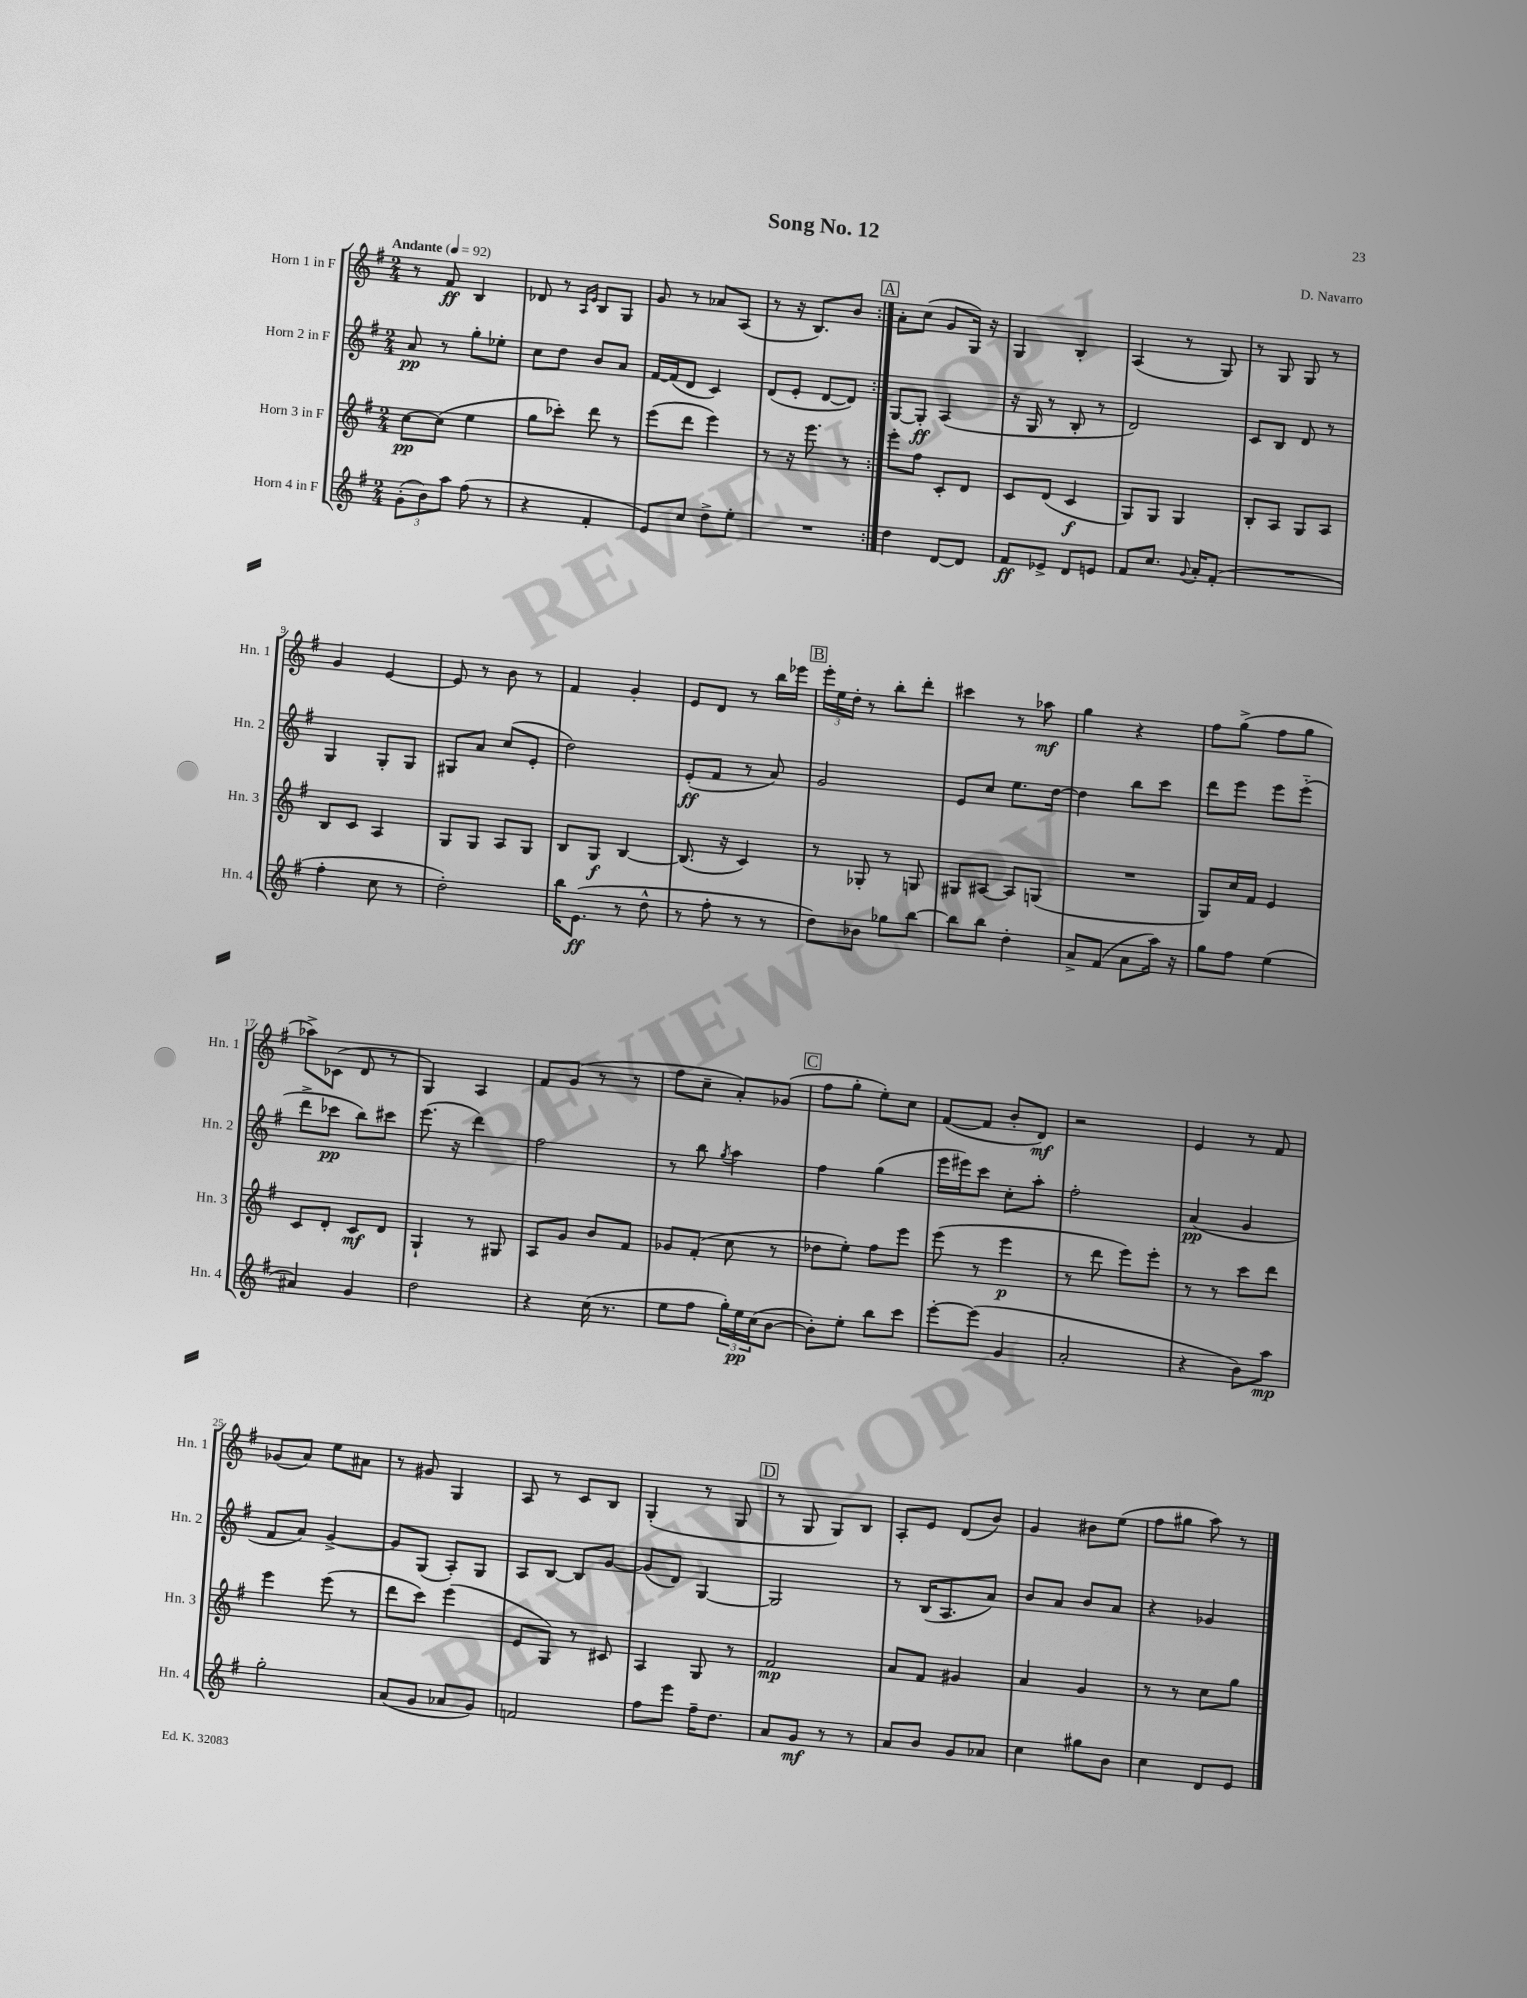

**kern	**dynam	**kern	**dynam	**kern	**dynam	**kern	**dynam
*part4	*part4	*part3	*part3	*part2	*part2	*part1	*part1
*staff4	*staff4	*staff3	*staff3	*staff2	*staff2	*staff1	*staff1
*I"Horn 4 in F	*	*I"Horn 3 in F	*	*I"Horn 2 in F	*	*I"Horn 1 in F	*
*I'Hn. 4	*	*I'Hn. 3	*	*I'Hn. 2	*	*I'Hn. 1	*
*clefG2	*	*clefG2	*	*clefG2	*	*clefG2	*
*k[f#]	*	*k[f#]	*	*k[f#]	*	*k[f#]	*
*M2/4	*	*M2/4	*	*M2/4	*	*M2/4	*
*MM92	*	*MM92	*	*MM92	*	*MM92	*
=1	=1	=1	=1	=1	=1	=1	=1
!	!	!	!	!	!	!LO:TX:a:B:t=Andante	!
(12g'\L	.	[8cc\L	pp	8a/	pp	8r	.
12b\)	.	.	.	.	.	.	.
.	.	(8cc\J]	.	8r	.	8f#/	ff
12aa\J	.	.	.	.	.	.	.
(8ff#\	.	4ee\	.	8gg'\L	.	4B/	.
8r	.	.	.	8ee-X'\J	.	.	.
=2	=2	=2	=2	=2	=2	=2	=2
4r	.	8gg\L	.	8cc\L	.	8d-X/	.
.	.	8ccc-X'\J)	.	8dd\J	.	8r	.
.	.	.	.	.	.	16qqA/LL	.
.	.	.	.	.	.	16qqe/JJ	.
4f#'/	.	8ddd\	.	8b/L	.	8B/L	.
.	.	8r	.	8a/J	.	8G/J	.
=3	=3	=3	=3	=3	=3	=3	=3
8e/L)	.	(8eee\L	.	[16f#/LL	.	8g/	.
.	.	.	.	(16f#/J]	.	.	.
8cc/J	.	8ddd\J	.	8d/J	.	8r	.
8dd^\L	.	4eee\)	.	4c/)	.	8a-X/L	.
8ee'\J	.	.	.	.	.	(8A/J	.
=4	=4	=4	=4	=4	=4	=4	=4
2r	.	8r	.	(8d/L	.	8r	.
.	.	16r	.	8e'/J	.	16r	.
.	.	8.eee\	.	.	.	8.B/L)	.
.	.	.	.	[8d/L	.	.	.
.	.	8r	.	8d/J])	.	8b/J	.
!!LO:REH:place=s1:t=A
=5:|!	=5:|!	=5:|!	=5:|!	=5:|!	=5:|!	=5:|!	=5:|!
4dd\	.	8eee'\L	.	[8G/L	.	8a'\L	.
.	.	8ff#\J	.	8G'/J]	ff	(8cc\J	.
[8d/L	.	8c'/L	.	(4A/	.	8g/L	.
8d/J]	.	8d/J	.	.	.	16G/Jk)	.
.	.	.	.	.	.	16r	.
=6	=6	=6	=6	=6	=6	=6	=6
8f#/L	ff	8c/L	.	16r	.	4G/	.
.	.	.	.	16G/	.	.	.
8e-X^/J	.	(8d/J	.	8r	.	.	.
8d/L	.	4c/	f	8B'/	.	4B'/	.
8en/J	.	.	.	8r	.	.	.
=7	=7	=7	=7	=7	=7	=7	=7
8f#/L	.	8G/L)	.	2d/)	.	(4A/	.
8.cc/J	.	8G/J	.	.	.	.	.
.	.	4G/	.	.	.	8r	.
8qqg/	.	.	.	.	.	.	.
16a'/KL	.	.	.	.	.	.	.
(8f#'/J	.	.	.	.	.	8G/)	.
=8	=8	=8	=8	=8	=8	=8	=8
2r	.	8B'/L	.	8c/L	.	8r	.
.	.	8A/J	.	8B/J	.	8G/	.
.	.	8G/L	.	8d/	.	8G/	.
.	.	8A/J	.	8r	.	8r	.
!!LO:LB:g=z
=9	=9	=9	=9	=9	=9	=9	=9
4ff#'\	.	8B/L	.	4G/	.	4g/	.
.	.	8c/J	.	.	.	.	.
8cc\	.	4A/	.	8G'/L	.	[4e/	.
8r	.	.	.	8G/J	.	.	.
=10	=10	=10	=10	=10	=10	=10	=10
2dd'\)	.	8G/L	.	8G#X/L	.	8e/]	.
.	.	8G/J	.	8a/J	.	8r	.
.	.	8A/L	.	(8cc/L	.	8b\	.
.	.	8G/J	.	8e'/J	.	8r	.
=11	=11	=11	=11	=11	=11	=11	=11
16bb\KL	.	8B/L	.	2dd\)	.	4f#/	.
(8.e\J	ff	.	.	.	.	.	.
.	.	8G/J	f	.	.	.	.
8r	.	[4B/	.	.	.	4g'/	.
8dd^^\	.	.	.	.	.	.	.
=12	=12	=12	=12	=12	=12	=12	=12
8r	.	(8.B/]	.	(8e'/L	ff	8e/L	.
8ff#'\	.	.	.	8f#/J	.	8d/J	.
.	.	16r	.	.	.	.	.
8r	.	4c/)	.	8r	.	8r	.
8r	.	.	.	8a/)	.	16bb\LL	.
.	.	.	.	.	.	16eee-X\JJ	.
!!LO:REH:place=s1:t=B
=13	=13	=13	=13	=13	=13	=13	=13
8dd\L)	.	8r	.	2g/	.	24eee'\LL	.
.	.	.	.	.	.	24ee\	.
.	.	.	.	.	.	24dd'\JJ	.
8b-X\J	.	8G-X'/	.	.	.	8r	.
8gg-X\L	.	8r	.	.	.	8bb'\L	.
[8bb\J	.	8Gn/	.	.	.	8ddd'\J	.
=14	=14	=14	=14	=14	=14	=14	=14
8bb\L]	.	8G#X/L	.	8e/L	.	4ccc#X\	.
8bb\J	.	[8A#X/J	.	8cc/J	.	.	.
4dd'\	.	8A#/L]	.	8.ee\L	.	8r	.
.	.	(8Gn/J	.	.	.	8aa-X\	mf
.	.	.	.	[16dd\Jk	.	.	.
=15	=15	=15	=15	=15	=15	=15	=15
8a^/L	.	2r	.	4dd\]	.	4gg\	.
(8f#/J	.	.	.	.	.	.	.
8a\L	.	.	.	8bb\L	.	4r	.
16aa\Jk)	.	.	.	8ccc\J	.	.	.
16r	.	.	.	.	.	.	.
=16	=16	=16	=16	=16	=16	=16	=16
8gg\L	.	8G/L)	.	8ddd\L	.	8ff#\L	.
8ff#\J	.	16cc/L	.	8eee\J	.	(8gg^\J	.
.	.	16f#/JJ	.	.	.	.	.
(4ee\	.	4e/	.	8eee\L	.	8ff#\L	.
.	.	.	.	(8eee\J	.	8gg\J	.
!!LO:LB:g=z
=17	=17	=17	=17	=17	=17	=17	=17
4a#X/)	.	8c/L	.	8ddd^\L	.	8aa-X^\L)	.
.	.	8d'/J	.	8ccc-X\J	pp	(8c-X\J	.
4g/	.	8c/L	mf	8bb\L)	.	8d/	.
.	.	8d/J	.	8ccc#X\J	.	8r	.
=18	=18	=18	=18	=18	=18	=18	=18
2dd\	.	4G`/	.	(8.eee\	.	4G/)	.
.	.	.	.	16r	.	.	.
.	.	8r	.	4ddd\)	.	4A/	.
.	.	8G#X/	.	.	.	.	.
=19	=19	=19	=19	=19	=19	=19	=19
4r	.	8A/L	.	2ff#\	.	8f#/L	.
.	.	8g/J	.	.	.	(8g/J	.
(16cc\	.	8b/L	.	.	.	8r	.
8.r	.	.	.	.	.	.	.
.	.	8f#/J	.	.	.	8r	.
=20	=20	=20	=20	=20	=20	=20	=20
8ee\L	.	8g-X/L	.	8r	.	8ff#\L	.
8ff#\J	.	(8f#'/J	.	8bb\	.	8cc~\J	.
.	.	.	.	8qgg/	.	.	.
24gg'\LL)	.	8cc\	.	4aa\	.	8a'/L)	.
24ee\	pp	.	.	.	.	.	.
(24cc\J	.	.	.	.	.	.	.
[8b\J	.	8r	.	.	.	(8g-X/J	.
!!LO:REH:place=s1:t=C
=21	=21	=21	=21	=21	=21	=21	=21
8b'\L])	.	8dd-X\L	.	4ff#\	.	8ff#\L	.
8ee'\J	.	8ee'\J)	.	.	.	8gg'\J	.
8bb\L	.	8ff#\L	.	(4gg\	.	8ee'\L)	.
8ccc\J	.	8eee\J	.	.	.	8cc\J	.
=22	=22	=22	=22	=22	=22	=22	=22
[8eee'\L	.	(8eee\	.	16eee\LL	.	([8f#/L	.
.	.	.	.	16eee#X\J)	.	.	.
(8eee\J]	.	8r	.	8ccc\J	.	8f#/J]	.
4g/	.	4eee\	p	8cc'\L	.	8b'/L	.
.	.	.	.	8aa'\J	.	8d/J)	mf
=23	=23	=23	=23	=23	=23	=23	=23
2a'/	.	8r	.	2ff#'\	.	2r	.
.	.	8ddd\	.	.	.	.	.
.	.	8eee\L)	.	.	.	.	.
.	.	8eee'\J	.	.	.	.	.
=24	=24	=24	=24	=24	=24	=24	=24
4r	.	8r	.	(4a/	pp	4e/	.
.	.	8r	.	.	.	.	.
8b\L)	.	8ccc\L	.	4g/	.	8r	.
8aa\J	mp	8ddd\J	.	.	.	8f#/	.
!!LO:LB:g=z
=25	=25	=25	=25	=25	=25	=25	=25
2gg'\	.	4eee\	.	8f#/L	.	(8g-X/L	.
.	.	.	.	8a/J)	.	8a/J)	.
.	.	(8eee\	.	[4g^/	.	8ee\L	.
.	.	8r	.	.	.	8a#X\J	.
=26	=26	=26	=26	=26	=26	=26	=26
(8a/L	.	8ddd\L	.	8g/L]	.	8r	.
8g/J	.	8ccc\J)	.	(8G/J	.	8g#X/	.
8a-X/L	.	(4eee\	.	8A'/L)	.	4G/	.
8g/J)	.	.	.	8G/J	.	.	.
=27	=27	=27	=27	=27	=27	=27	=27
2fn/	.	8e/L	.	8A/L	.	8A/	.
.	.	8G/J)	.	[8B/J	.	8r	.
.	.	8r	.	8B/L]	.	8c/L	.
.	.	8c#X/	.	[8g/J	.	8B/J	.
=28	=28	=28	=28	=28	=28	=28	=28
8ff#\L	.	4A/	.	(8g/L]	.	(4G'/	.
8eee\J	.	.	.	8d/J)	.	.	.
16ff#~\KL	.	8G/	.	[4G/	.	8r	.
8.dd\J	.	.	.	.	.	.	.
.	.	8r	.	.	.	8G/	.
!!LO:REH:place=s1:t=D
=29	=29	=29	=29	=29	=29	=29	=29
8a/L	.	2f#/	mp	2G/]	.	8r	.
8g/J	mf	.	.	.	.	8G/	.
8r	.	.	.	.	.	8G/L)	.
8r	.	.	.	.	.	8B/J	.
=30	=30	=30	=30	=30	=30	=30	=30
8a/L	.	8a/L	.	8r	.	8A'/L	.
8b/J	.	8f#/J	.	(16B/KL	.	8e/J	.
.	.	.	.	8.A/	.	.	.
8g/L	.	4g#X/	.	.	.	(8d/L	.
8a-X/J	.	.	.	8a/J)	.	8b/J)	.
=31	=31	=31	=31	=31	=31	=31	=31
4cc\	.	4a/	.	8b/L	.	4g/	.
.	.	.	.	8a/J	.	.	.
8gg#X\L	.	4g/	.	8b/L	.	8b#X\L	.
8b\J	.	.	.	8a/J	.	(8ee\J	.
=32	=32	=32	=32	=32	=32	=32	=32
4cc\	.	8r	.	4r	.	8ff#\L	.
.	.	8r	.	.	.	8gg#X\J	.
8d/L	.	8cc\L	.	4g-X/	.	8aa\)	.
8e/J	.	8gg\J	.	.	.	8r	.
==	==	==	==	==	==	==	==
*-	*-	*-	*-	*-	*-	*-	*-
